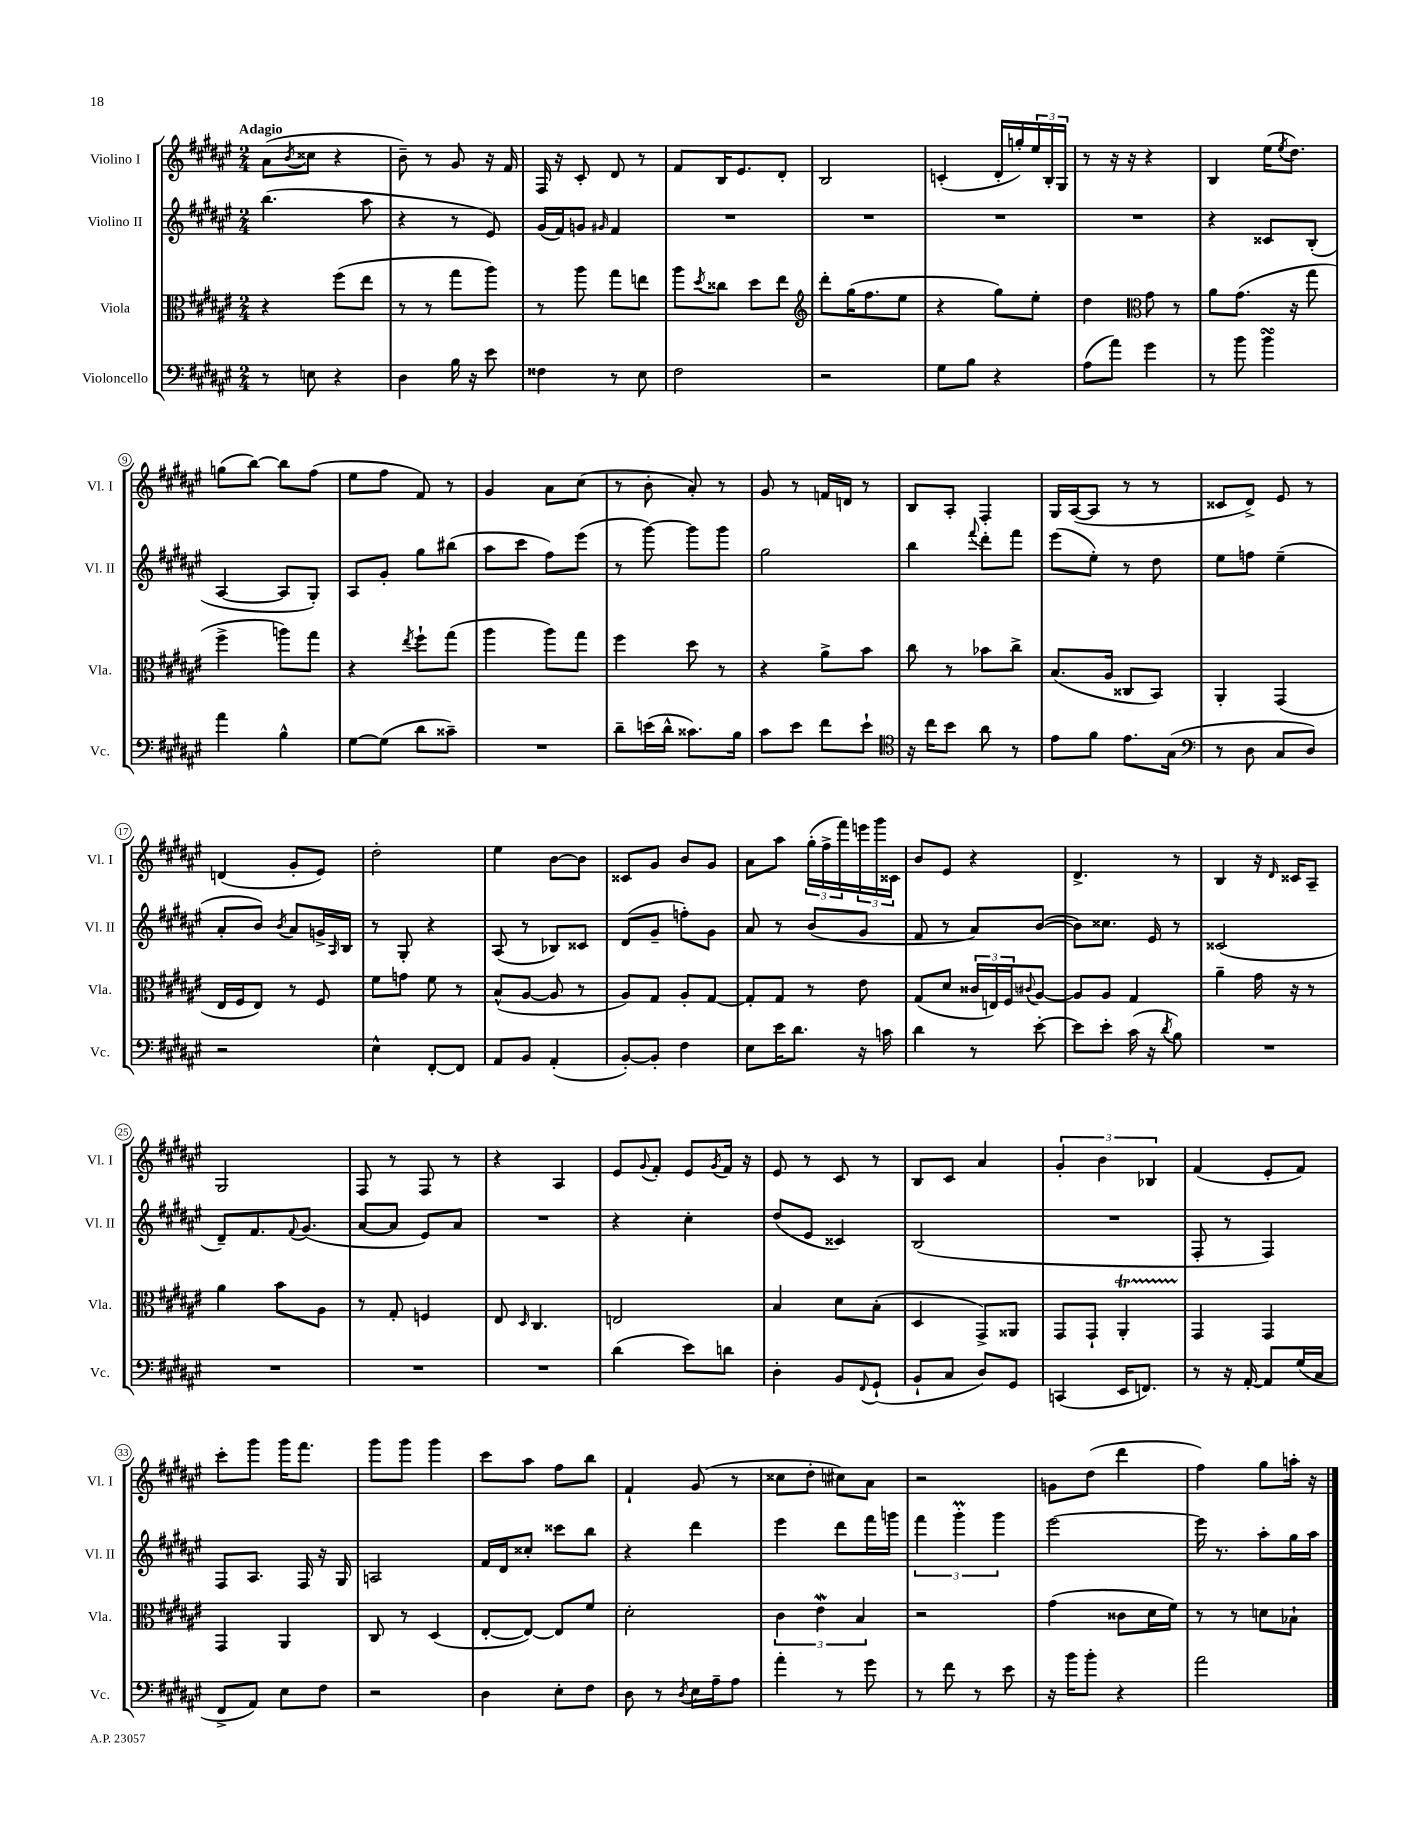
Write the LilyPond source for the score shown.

<<
\new StaffGroup <<
\new Staff = "s0" \with { instrumentName = "Violino I" shortInstrumentName = "Vl. I" } {
    \clef treble \key fis \major \numericTimeSignature \time 2/4 \tempo "Adagio"
    ais'8( \acciaccatura { b'8 } cisis''8 r4 |
    b'8--) r8 gis'8 r16 fis'16 |
    fis16 r16 cis'8-. dis'8 r8 |
    fis'8 b16 eis'8. dis'8-. |
    b2 |
    c'4-.( dis'16-. g''16-.) \tuplet 3/2 { eis''16 b16-. gis16 } |
    r8 r16 r16 r4 |
    b4 eis''16( \acciaccatura { eis''8 } dis''8.) |
    g''8( b''8~) b''8 fis''8( |
    eis''8 fis''8 fis'8) r8 |
    gis'4 ais'8 cis''8( |
    r8 b'8-. ais'8-.) r8 |
    gis'8 r8 f'16 d'16 r8 |
    b8 ais8-. fis4-. |
    gis16 ais16~( ais8 r8 r8 |
    cisis'8 dis'8->) eis'8 r8 |
    d'4( gis'8-. eis'8) |
    dis''2-. |
    eis''4 b'8~ b'8 |
    cisis'8 gis'8 b'8 gis'8 |
    ais'8 ais''8 \tuplet 3/2 { gis''16-.( fis''16-> fis'''16) } \tuplet 3/2 { e'''16 gis'''16 cisis'16 } |
    b'8 eis'8 r4 |
    dis'4.-> r8 |
    b4 r16 \grace { dis'16 } cisis'16 ais8-- |
    gis2 |
    fis8 r8 fis8 r8 |
    r4 ais4 |
    eis'8 \appoggiatura { gis'8 } fis'8-. eis'8 \acciaccatura { gis'8 } fis'16 r16 |
    eis'8 r8 cis'8 r8 |
    b8 cis'8 ais'4 |
    \tuplet 3/2 { gis'4-. b'4 bes4 } |
    fis'4( eis'8-. fis'8) |
    cis'''8-. gis'''8 gis'''16 fis'''8. |
    gis'''8 gis'''8 gis'''4 |
    cis'''8 ais''8 fis''8 b''8 |
    fis'4-! gis'8( r8 |
    cisis''8 dis''8-. cis''8) ais'8 |
    r2 |
    g'8 dis''8( dis'''4 |
    fis''4) gis''8 a''16-. r16 \bar "|." |
}
\new Staff = "s1" \with { instrumentName = "Violino II" shortInstrumentName = "Vl. II" } {
    \clef treble \key fis \major \numericTimeSignature \time 2/4
    b''4.( ais''8 |
    r4 r8 eis'8) |
    gis'16( fis'16) g'8 \grace { gis'16 } fis'4 |
    R2 |
    R2 |
    R2 |
    R2 |
    r4 cisis'8 b8-.( |
    ais4~ ais8 gis8-.) |
    ais8 gis'8-. gis''8 bis''8( |
    ais''8 cis'''8 fis''8) eis'''8( |
    r8 gis'''8~) gis'''8 gis'''8 |
    gis''2 |
    b''4 \appoggiatura { fis'''8 } dis'''8-. fis'''8 |
    eis'''8( eis''8-.) r8 dis''8 |
    eis''8 f''8 eis''4--( |
    ais'8-. b'8) \acciaccatura { b'8 } ais'8 g'16-> \grace { ais16 } b16 |
    r8 gis8-. r4 |
    ais8( r8 bes8) cisis'8 |
    dis'8( gis'8-- f''8-.) gis'8 |
    ais'8 r8 b'8( gis'8 |
    fis'8 r8 ais'8) b'8~( |
    b'8) cisis''8. eis'16 r8 |
    cisis'2( |
    dis'8--) fis'8. \appoggiatura { fis'8 } gis'8.( |
    ais'8~ ais'8 eis'8) ais'8 |
    R2 |
    r4 cis''4-. |
    dis''8( eis'8 cisis'4) |
    b2( |
    R2 |
    fis8-. r8 fis4) |
    fis8 ais8. fis16 r16 gis16 |
    a2 |
    fis'16 dis'16 cisis''8-. cisis'''8 b''8 |
    r4 dis'''4 |
    eis'''4 dis'''8 fis'''16 g'''16 |
    \tuplet 3/2 { fis'''4 gis'''4-.\prall gis'''4 } |
    eis'''2~ |
    eis'''16 r8. ais''8-. gis''16 ais''16 \bar "|." |
}
\new Staff = "s2" \with { instrumentName = "Viola" shortInstrumentName = "Vla." } {
    \clef alto \key fis \major \numericTimeSignature \time 2/4
    r4 fis''8( eis''8 |
    r8 r8 gis''8 ais''8) |
    r8 ais''8 gis''8 e''8 |
    ais''8 \acciaccatura { dis''8 } cisis''8 dis''8 eis''8 |
    \clef treble dis'''8-. gis''16( fis''8. eis''8 |
    r4 gis''8) eis''8-. |
    dis''4 \clef alto gis'8 r8 |
    ais'8 gis'8.( r16 gis''8 |
    fis''4-> a''8) gis''8 |
    r4 \acciaccatura { eis''8 } fis''8-! gis''8( |
    ais''4 ais''8) gis''8 |
    fis''4 dis''8 r8 |
    r4 ais'8-> b'8 |
    cis''8 r8 bes'8 cis''8-> |
    b8.( ais16 cisis8 b,8) |
    ais,4-. gis,4( |
    eis16 fis16 eis8) r8 fis8 |
    fis'8 g'8 fis'8 r8 |
    b8-^( ais8~ ais8 r8 |
    ais8) gis8 ais8-. gis8~ |
    gis8-. gis8 r8 eis'8 |
    gis8( dis'8 \tuplet 3/2 { cisis'16 e16) fis16 } \appoggiatura { cis'8 } ais8~ |
    ais8 ais8 gis4 |
    ais'4-- gis'16 r16 r8 |
    ais'4 b'8 ais8 |
    r8 gis8-. f4 |
    eis8 \grace { dis16 } cis4. |
    e2 |
    b4 dis'8 b8-.( |
    dis4 gis,8->) aisis,8 |
    gis,8 gis,8-! ais,4-.\startTrillSpan |
    gis,4\stopTrillSpan gis,4 |
    gis,4 ais,4 |
    cis8 r8 dis4( |
    eis8~-. eis8~) eis8 fis'8 |
    dis'2-. |
    \tuplet 3/2 { cis'4 eis'4\mordent b4 } |
    r2 |
    gis'4( cisis'8 dis'16 fis'16) |
    r8 r8 d'8 bes8-! \bar "|." |
}
\new Staff = "s3" \with { instrumentName = "Violoncello" shortInstrumentName = "Vc." } {
    \clef bass \key fis \major \numericTimeSignature \time 2/4
    r8 e8 r4 |
    dis4 b16 r16 eis'8 |
    fisis4 r8 eis8 |
    fis2 |
    r2 |
    gis8 b8 r4 |
    ais8( ais'8) gis'4 |
    r8 b'8 b'4\turn |
    ais'4 b4-^ |
    gis8~ gis8( dis'8 cisis'8--) |
    R2 |
    dis'8-- e'16( dis'16-^ cisis'8.) b16 |
    cis'8 eis'8 fis'8 eis'8-! |
    \clef tenor r16 cis''16 b'8 ais'8 r8 |
    eis'8 fis'8 eis'8. gis16( |
    \clef bass r8 dis8 cis8 dis8) |
    r2 |
    eis4-^ fis,8~-. fis,8 |
    ais,8 b,8 ais,4-.( |
    b,8~-.) b,8-. fis4 |
    eis8 eis'16 dis'8. r16 c'16 |
    dis'4 r8 eis'8~-. |
    eis'8 eis'8-. cis'16( r16 \acciaccatura { dis'8 } b8) |
    R2 |
    R2 |
    R2 |
    R2 |
    dis'4( eis'8) d'8 |
    dis4-. b,8 \appoggiatura { fis,8 } gis,8-!( |
    b,8-! cis8 dis8) gis,8 |
    c,4( eis,16 f,8.) |
    r8 r16 ais,16~-. ais,8 gis16( cis16 |
    fis,8-> ais,8) eis8 fis8 |
    r2 |
    dis4 eis8-. fis8 |
    dis8 r8 \acciaccatura { dis8 } eis16 ais16-- ais8 |
    ais'4-. r8 gis'8 |
    r8 fis'8 r8 eis'8 |
    r16 b'16 b'8-. r4 |
    ais'2 \bar "|." |
}
>>
>>
\layout { \context { \Score \override BarNumber.stencil = #(make-stencil-circler 0.1 0.3 ly:text-interface::print) } }
